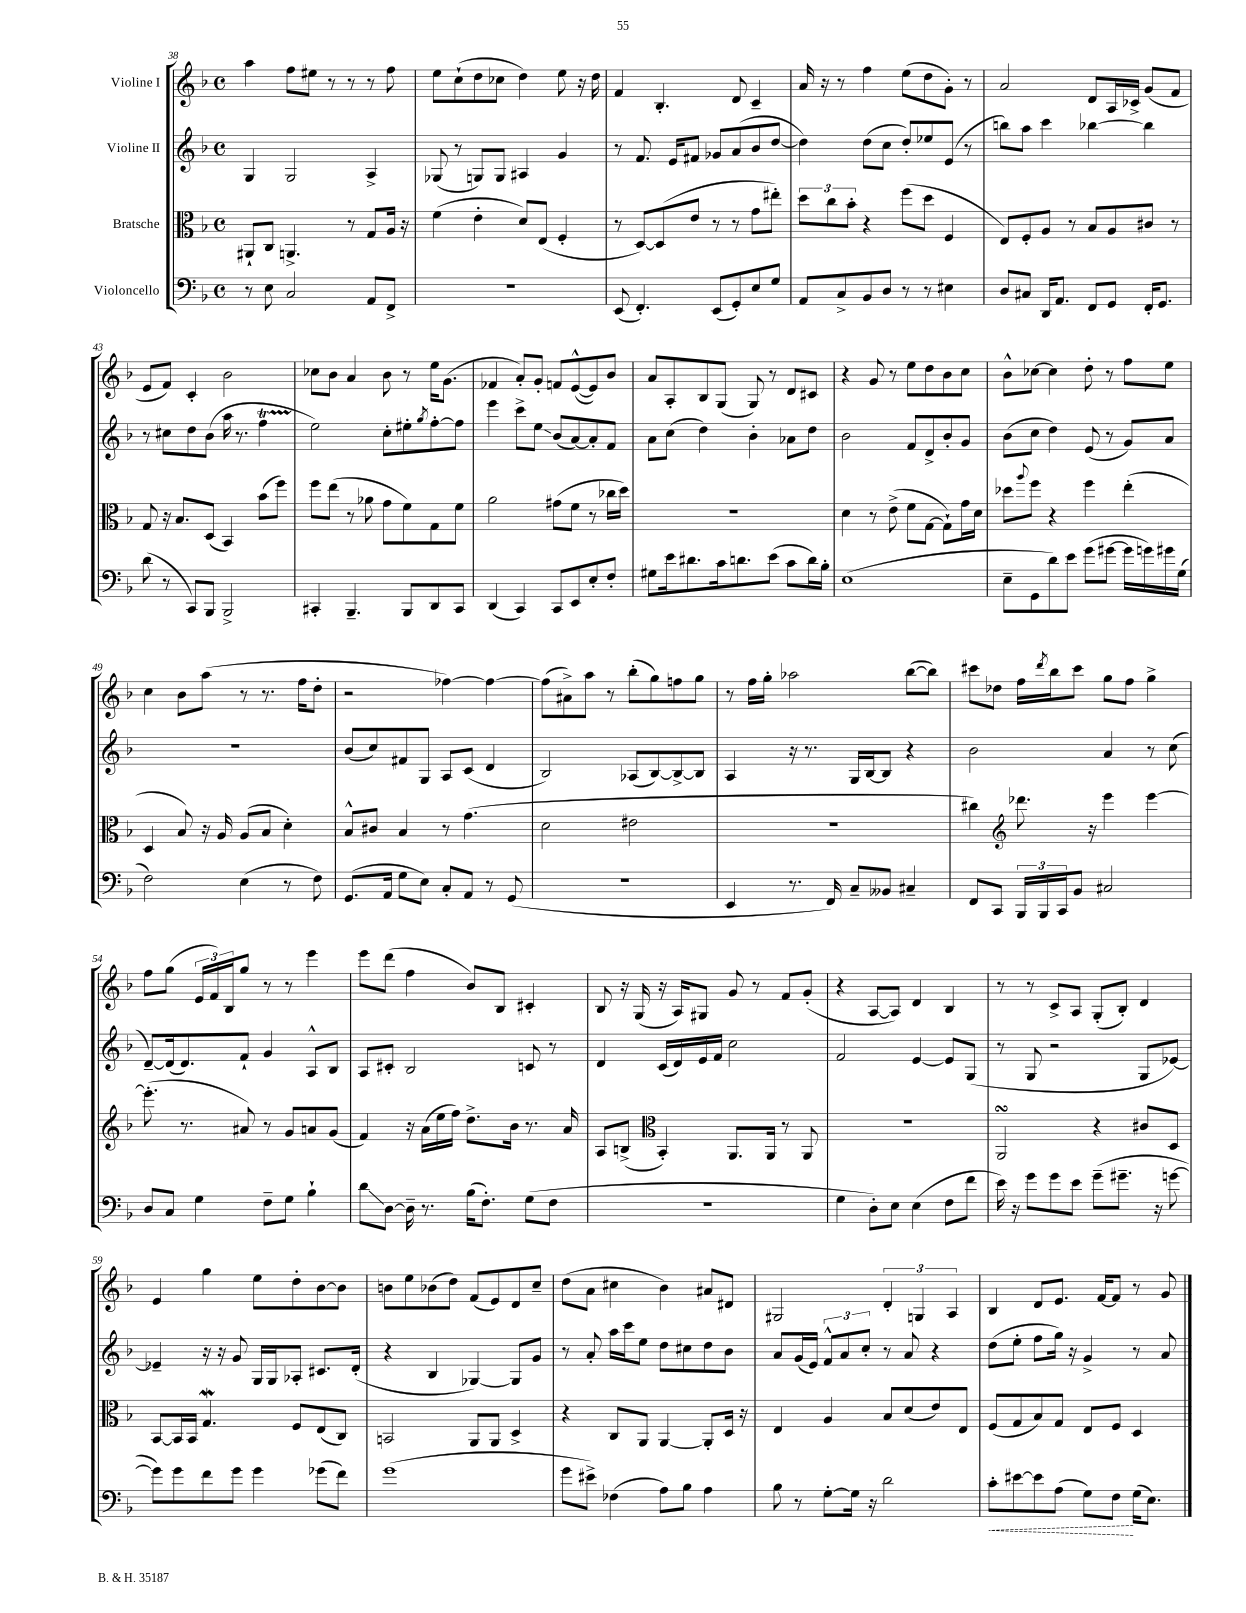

**kern	**kern	**kern	**kern
*staff4	*staff3	*staff2	*staff1
*clefF4	*clefC3	*clefG2	*clefG2
*k[b-]	*k[b-]	*k[b-]	*k[b-]
*M4/4	*M4/4	*M4/4	*M4/4
*met(c)	*met(c)	*met(c)	*met(c)
8r	8AA#`/L	4G/	4aa\
8E\	8C/J	.	.
2C/	4.AA^/	2G/	8ff\L
.	.	.	8ee#\J
.	.	.	8r
.	8r	.	8r
8AA/L	8G/L	4A^/	8r
8FF^/J	16A/Jk	.	8ff\
.	16r	.	.
=	=	=	=
1r	(4f\	(8G-/	8ee\L
.	.	8r	(8cc`\
.	4e'\	8G/L)	8dd\
.	.	8G/J	8cc-\J
.	8d/L)	4A#/	4dd\)
.	(8E/J	.	.
.	4F'/	4g/	8ee\
.	.	.	16r
.	.	.	16dd\
=	=	=	=
(8EE/	8r	8r	4f/
4.FF'/)	[8D/L)	8.f/	.
.	(8D/]	.	4.B-'/
.	.	16e/LK	.
.	8e/J	8f#/J	.
(8EE/L	8r	8g-/L	.
8GG'/)	8r	(8a/	8d/
8E/	8g\L	8b-/	4c~/
8G/J	8ee#'\J)	[8dd/J	.
=	=	=	=
8AA/L	12dd\L	4dd\])	16a/
.	.	.	16r
.	12cc\	.	.
8C^/	.	.	8r
.	12b-'\J	.	.
8BB-/	4r	(8dd\L	4ff\
8D/J	.	8cc\J	.
8r	(8ff\L	8dd'/L)	(8ee\L
8r	8dd\J	8ee-/	8dd\
4E#\	4F/	(8e/J	8g'\J)
.	.	8r	8r
=	=	=	=
8D/L	8E/L)	8bb\L)	2a/
8C#/J	8F'/	8aa\J	.
16DD/LK	8A/J	4ccc\	.
8.AA/J	.	.	.
.	8r	.	.
8FF/L	8B-/L	[4bb-\	8d/L
8GG/J	8A/	.	16A/L
.	.	.	16c-^/JJ
16FF'/LK	8c#/J	4bb-\]	(8g/L
8.GG/J	.	.	.
.	8r	.	8f/J
=	=	=	=
(8d\	8G/	8r	8e/L
8r	16r	8cc#\L	8f/J)
.	8.B-/L	.	.
8CC/L)	.	8dd\	4c'/
8BBB-/J	(8D/J	(8b-\J	.
2BBB-^/	4BB-/)	16aa\	2b-\
.	.	8.r	.
.	(8b-\L	4ff\	.
.	8ff\J)	.	.
=	=	=	=
4CC#'/	8ff\L	2ee\)	8cc-\L
.	(8ee\J	.	8b-\J
4.BBB-~/	8r	.	4a/
.	8a-\	.	.
.	8g\L	8cc'\L	8b-\
8BBB-/L	8f\)	8ee#'\	8r
.	.	8qgg/	.
8DD/	8G\	[8ff'\	16ee\LK
.	.	.	(8.g\J
8CC#/J	8f\J	8ff\]J	.
=	=	=	=
(4DD/	2a\	4eee\	4f-/
4CC/)	.	8ccc^\L	8a'/L)
.	.	8ee\J	8g'/J
8CC/L	(8g#\L	(8b-/L	8f/L
8EE/	8f\J	[8a/)	([8e^^/
8E'/	8r	8a'/]	8e/])
8F'/J	16cc-\LL	8f/J	8b-/J
.	16dd\JJ)	.	.
=	=	=	=
8G#\L	1r	8a\L	8a/L
16e\k	.	(8cc\J	8A'/
8.d#\	.	.	.
.	.	4dd\)	8B-/
16c\k	.	.	(8G/J
8.d\	.	.	.
.	.	4b-'\	8G/)
(8e\J	.	.	8r
8c\L	.	8a-\L	8d/L
16d\L)	.	8dd\J	8c#/J
16B-'\JJ	.	.	.
=	=	=	=
(1E	4d\	2b-\	4r
.	8r	.	8g/
.	(8e^\	.	8r
.	8f\L	8f/L	8ee\L
.	[8G\J	8d^/	8dd\
.	8G`\]L)	8b-'/	8b-\
.	16g\L	8g/J	8cc\J
.	16d\JJ	.	.
=	=	=	=
8E~\L	8dd-\L	(8b-\L	8b-^^\L
.	8qqaa/	.	.
8GG\	8ff\J	8cc\J	[8cc-\J
8d\)	4r	4dd\)	4cc-\]
8e\J	.	.	.
(8g\L	4ff\	(8e/	8dd'\
[8g#\J	.	8r	8r
16g#\]LL	(4ee'\	8g/L)	8ff\L
16g\)	.	.	.
16g#\	.	8a/J	8ee\J
(16G\JJ	.	.	.
=	=	=	=
2F\)	4D/	1r	4cc\
.	8B-/)	.	8b-\L
.	16r	.	(8aa\J
.	16A/	.	.
(4E\	(8A/L	.	8r
.	8B-/J	.	8.r
8r	4d'\)	.	.
.	.	.	16ff\LK
8F\)	.	.	8dd'\J
=	=	=	=
(8.GG/L	8B-^^/L	(8b-/L	2r
.	8c#/J	8cc/)	.
16AA/Jk	.	.	.
8G\L	4B-/	8f#/	.
8E\J)	.	8G/J	.
8C'/L	8r	8A/L	[4ff-\)
8AA/J	(4.g\	(8c/J	.
8r	.	4d/	4ff-\_
(8GG/	.	.	.
=	=	=	=
1r	2d\	2B-/)	(8ff-\]L
.	.	.	8a#^\)
.	.	.	8aa\J
.	.	.	8r
.	2e#\	(8A-/L	(8bb-'\L
.	.	[8B-/)	8gg\)
.	.	8B-^/_	8ff\
.	.	8B-/]J	8gg\J
=	=	=	=
4EE/	1r	4A/	8r
.	.	.	16ff\LL
.	.	.	16gg'\JJ
8.r	.	16r	2aa-\
.	.	8.r	.
16FF/)	.	.	.
8C~/L	.	16G/LL	.
.	.	[16B-/J	.
8BB--/J	.	8B-/]J	.
4C#~/	.	4r	([8bb-\L
.	.	.	8bb-\]J)
=	=	=	=
8FF/L	4cc#\)	2b-\	8ccc#\L
8CC/J	.	.	8dd-\J
*	*clefG2	*	*
24BBB-/LL	8.ddd-\	.	16ff\LL
24BBB-/	.	.	.
.	.	.	8qddd/
.	.	.	16bb-\J
24CC/J	.	.	.
8BB-/J	.	.	8ccc#\J
.	16r	.	.
2C#/	4eee\	4a/	8gg\L
.	.	.	8ff\J
.	[4eee\	8r	4gg^\
.	.	(8cc\	.
=	=	=	=
8D/L	(8.eee'\]	[8d~/L)	8ff\L
8C/J	.	(16d/]k	(8gg\J
.	8.r	8.d/)	.
4G\	.	.	24e/LL
.	.	.	24f/)
.	.	.	24B-/J
.	8a#/)	8f`/J	8gg/J
8F~\L	8r	4g/	8r
8G\J	8g/L	.	8r
4B-`\	8a/	8A^^/L	4eee\
.	(8g/J	8B-/J	.
=	=	=	=
8d\L	4f/)	8A/L	8eee\L
[8D\J	.	8c#'/J	(8ddd\J
16D~\]	16r	2B-/	4ff\
8.r	(16a\LL	.	.
.	16ee\	.	.
.	16ff\JJ)	.	.
(16B-\LK	8.dd^\L	.	8b-/L)
8.F'\J)	.	.	.
.	.	.	8B-/J
.	16b-\Jk	.	.
(8G\L	8.r	8c/	4c#'/
8F\J	.	8r	.
.	16a/	.	.
=	=	=	=
1r	8A/L	4d/	8B-/
.	(8B^/J	.	16r
.	.	.	(16G/
*	*clefC3	*	*
.	4BB-'/)	(16c/LL	16r
.	.	16d/)	16A/LK)
.	.	16e/	8G#/J
.	.	16f/JJ	.
.	8.AA/L	2cc\	8g/
.	.	.	8r
.	16AA/Jk	.	.
.	8r	.	8f/L
.	8AA/	.	(8g'/J
=	=	=	=
4G\	1r	2f/	4r
8D'\L)	.	.	[8A/L
8E\J	.	.	8A/]J)
(4E\	.	[4e/	4d/
8F\L	.	8e/]L	4B-/
8f\J	.	(8G/J	.
=	=	=	=
16e\)	2AA/	8r	8r
16r	.	.	.
8g\L	.	8G/	8r
8g\	.	2r	8c^/L
8e\J	.	.	8A/J
(8g~\L	4r	.	(8G'/L
8.g#~\J	.	.	8B-'/J)
.	8c#/L	8G/L	4d/
16r	.	.	.
[8g\	8D/J	[8e-/J)	.
=	=	=	=
8g\]L)	[8BB-/L	4e-~/]	4e/
8g\	16BB-/]L	.	.
.	16BB-/JJ	.	.
8f\	4.G/	16r	4gg\
.	.	16r	.
8g\J	.	8g/	.
4g\	.	16G/LL	8ee\L
.	.	16G/J	.
.	8F/L	8A-'/J	8dd'\
(8g-\L	(8E/	8.c#/L	[8b-\
8f\J)	8C/J)	.	8b-\]J
.	.	(16d'/Jk	.
=	=	=	=
(1g	2BB/	4r	8b\L
.	.	.	8ee\
.	.	4B-/	(8b-\
.	.	.	8dd\J)
.	8AA/L	[4G-/)	(8f/L
.	8AA/J	.	8e/)
.	4D^/	8G-/]L	8d/
.	.	8g/J	8cc~/J
=	=	=	=
8g\L	4r	8r	(8dd\L
8e#^\J)	.	8a'/	8a\J
(4F-\	8C/L	16aa\LL	4cc#\
.	.	16ccc\J	.
.	8AA/J	8ee\J	.
8A\L)	[4AA/	8dd\L	4b-\)
8B-\J	.	8cc#\	.
4A\	8AA'/]L	8dd\	8a#/L
.	16D/Jk	8b-\J	8d#/J
.	16r	.	.
=	=	=	=
8B-\	4E/	8a/L	2G#/
8r	.	(16g/L	.
.	.	16e/JJ)	.
[8G'\L	4A/	12f^^/L	.
.	.	12a/	.
16G\]Jk	.	.	.
.	.	12cc'/J	.
16r	.	.	.
2d\	8B-/L	8r	6d'/
.	(8d/	8a/	.
.	.	.	6G/
.	8e/)	4r	.
.	.	.	6A/
.	8E/J	.	.
=	=	=	=
8c'\L	(8F/L	(8dd\L	4B-/
[8e#\	8G/	8ee'\J	.
8e#\]	8B-/)	8ff\L	8d/L
(8A\J	8G/J	16gg\Jk)	8.e/J
.	.	16r	.
8G\L)	8E/L	4g^/	.
.	.	.	[16f/LK
8F\J	8F/J	.	8f/]J
(16G\LK	4D/	8r	8r
8.E\J)	.	.	.
.	.	8a/	8g/
==	==	==	==
*-	*-	*-	*-
